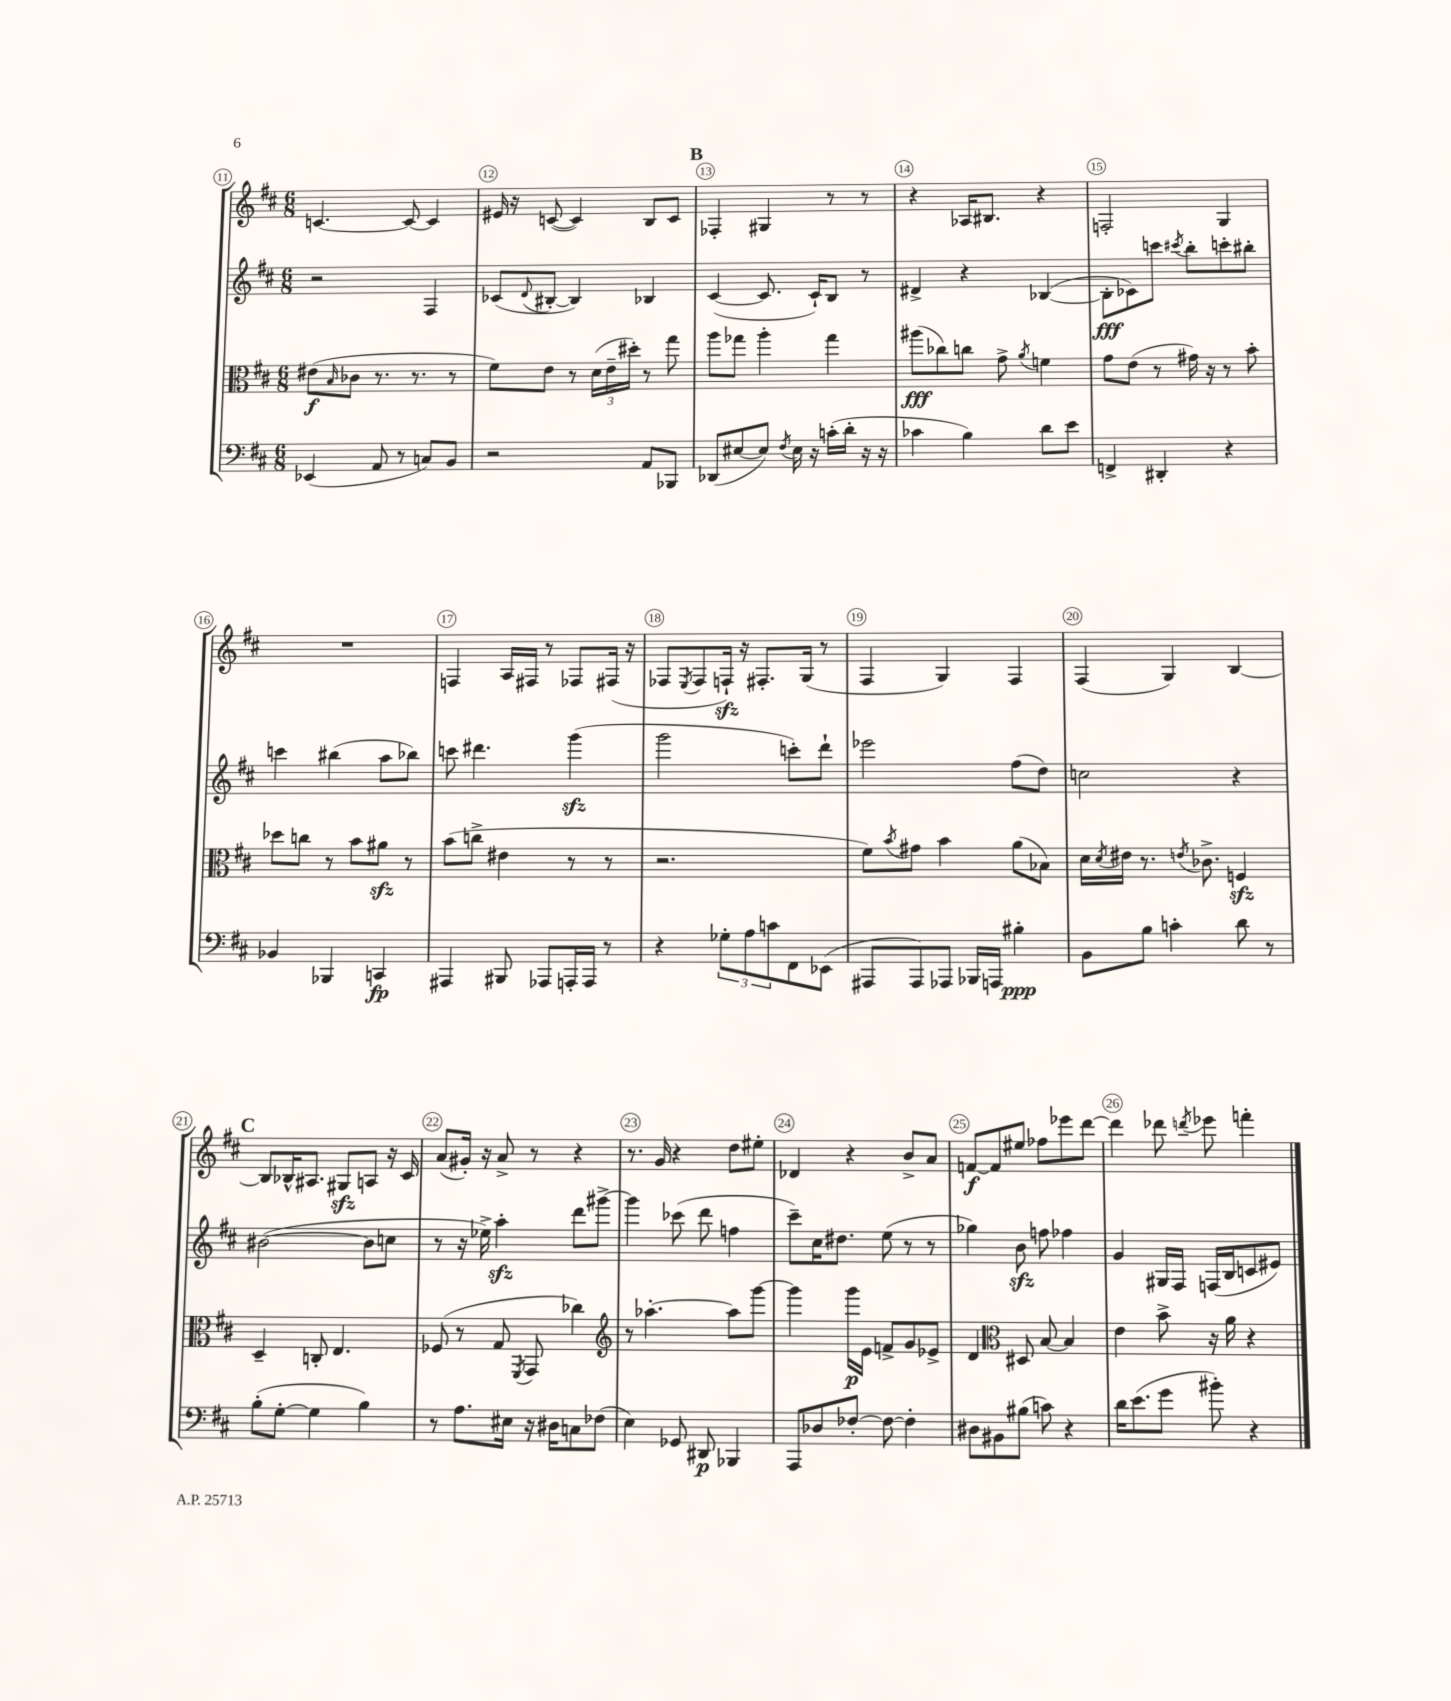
<<
\new StaffGroup <<
\new Staff = "s0" {
    \clef treble \key d \major \numericTimeSignature \time 6/8
    c'4.~ c'8~ c'4 |
    eis'16 r16 c'8~( c'4) b8 c'8 |
    \mark \markup { \bold "B" } fes4-. gis4 r8 r8 |
    r4 aes16 bis8. r4 |
    f2-. g4 |
    R2. |
    f4 a16 fis16 r8 fes8 fis16( r16 |
    fes8 \acciaccatura { e8 } fes8 f16-!\sfz) r16 fis8.-. g16( r8 |
    fis4 g4) fis4 |
    fis4( g4) b4~ |
    \mark \markup { \bold "C" } b8 bes16-^ ais8. gis8\sfz a8 r16 cis'16 |
    a'8( gis'16-.) r16 a'8-> r8 r4 |
    r8. g'16 r4 d''8 eis''8-. |
    des'4 r4 b'8-> a'8 |
    f'8~\f f'8 eis''8 fes''8 ees'''8 d'''8~ |
    d'''4 des'''8 \acciaccatura { d'''8 } ees'''8 f'''4-. \bar "|." |
}
\new Staff = "s1" {
    \clef treble \key d \major \numericTimeSignature \time 6/8
    r2 fis4 |
    ces'8( \appoggiatura { d'8 } bis8~-. bis4) bes4 |
    \mark \markup { \bold "B" } cis'4~( cis'8. cis'16-!) b8 r8 |
    dis'4-> r4 bes4~( |
    bes8-.\fff ces'8) c'''8 \acciaccatura { cis'''8 } b''8-. c'''8-. bis''8-. |
    c'''4 bis''4( a''8 bes''8) |
    c'''8 dis'''4. g'''4\sfz( |
    g'''2 c'''8-.) d'''8-! |
    ees'''2 fis''8( d''8) |
    c''2 r4 |
    \mark \markup { \bold "C" } bis'2~( bis'8 c''8 |
    r8 r16 ees''16->) a''4-.\sfz d'''8 gis'''8~-> |
    gis'''4 ces'''8( d'''8 f''4 |
    cis'''8--) cis''16 dis''8. e''8( r8 r8 |
    ges''4) b'8\sfz f''8 fes''4 |
    g'4 gis16 fis16 f16( b16 c'8 eis'8) \bar "|." |
}
\new Staff = "s2" {
    \clef alto \key d \major \numericTimeSignature \time 6/8
    eis'8\f( \grace { b16 } ces'8 r8. r8. r8 |
    fis'8) e'8 r8 \tuplet 3/2 { d'16( e'16-- dis''16-.) } r8 g''8 |
    \mark \markup { \bold "B" } a''8 ges''8 a''4-. ges''4 |
    ais''8\fff( ces''8) c''8 g'8-> \acciaccatura { a'8 } f'4 |
    g'8 e'8( r8 gis'16) r16 r8 b'8-. |
    des''8 c''8 r8 b'8 ais'8\sfz r8 |
    b'8( c''8-> eis'4 r8 r8 |
    r2. |
    fis'8) \acciaccatura { b'8 } gis'8 b'4 a'8( bes8) |
    d'16 \acciaccatura { d'8 } eis'16 r8. \acciaccatura { e'8 } ces'8.-> f4\sfz |
    \mark \markup { \bold "C" } d4-- c8-. e4. |
    fes8( r8 g8 \acciaccatura { fis,8 } g,8 ces''4) |
    \clef treble r8 aes''4.~-. aes''8 g'''8~ |
    g'''4 g'''16\p e'16 f'8-> g'8 ees'8-> |
    d'4 \clef alto dis8 b8~ b4 |
    e'4 b'8-> r16 a'16 r4 \bar "|." |
}
\new Staff = "s3" {
    \clef bass \key d \major \numericTimeSignature \time 6/8
    ees,4( a,8 r8 c8) b,8 |
    r2 a,8 bes,,8 |
    \mark \markup { \bold "B" } des,8( eis8~ eis8) \acciaccatura { fis8 } eis16 r16 c'16-.( d'16-. r16 r16 |
    ces'4 b4) d'8 e'8 |
    f,4-> dis,4-. r4 |
    bes,4 bes,,4 c,4\fp |
    ais,,4 bis,,8 aes,,8 a,,16-. a,,16 r8 |
    r4 \tuplet 3/2 { ges8-. a8 c'8 } fis,8 ees,8( |
    ais,,8 ais,,8) aes,,8 bes,,16 a,,16 bis4-.\ppp |
    b,8 b8 c'4-. d'8 r8 |
    \mark \markup { \bold "C" } b8-.( g8~-. g4 b4) |
    r8 a8. eis16 r16 dis16 c8 fes8( |
    e4) ges,8 dis,8\p bes,,4 |
    a,,8 des8 fes8~-. fes8~ fes4-. |
    dis8 bis,8 bis8( c'8) r4 |
    d'16 e'8.( g'8 bis'8-.) r4 \bar "|." |
}
>>
>>
\layout { \context { \Score currentBarNumber = #11 \override BarNumber.break-visibility = ##(#f #t #t) barNumberVisibility = #all-bar-numbers-visible \override BarNumber.stencil = #(make-stencil-circler 0.1 0.3 ly:text-interface::print) } }
